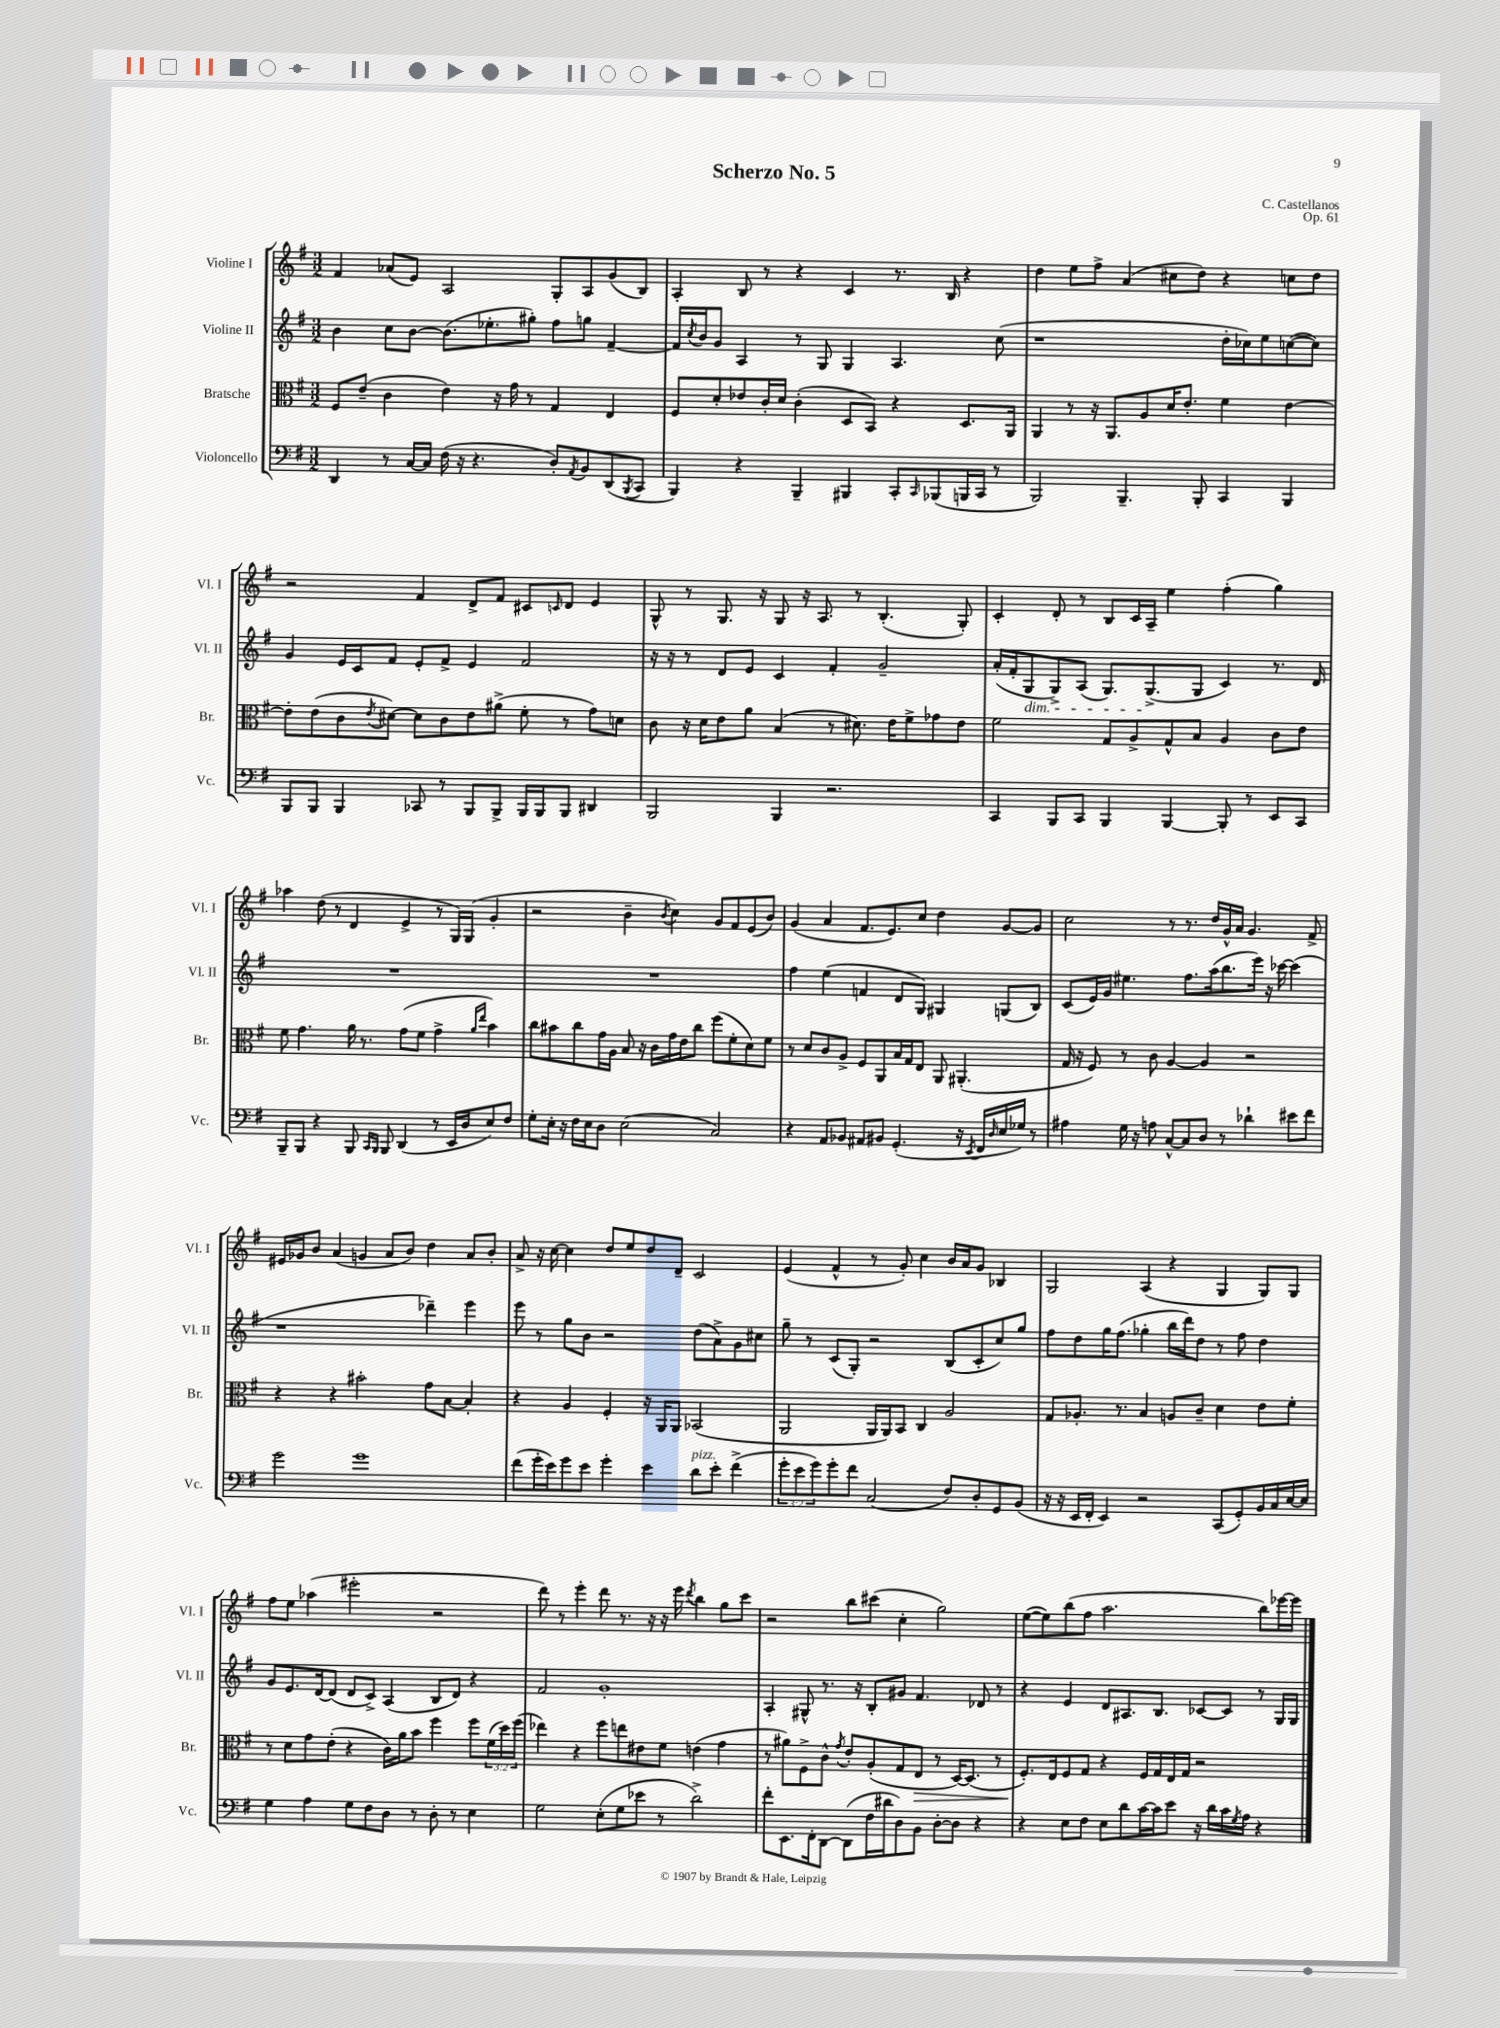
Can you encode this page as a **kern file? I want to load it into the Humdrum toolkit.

**kern	**kern	**kern	**kern
*staff4	*staff3	*staff2	*staff1
*clefF4	*clefC3	*clefG2	*clefG2
*k[f#]	*k[f#]	*k[f#]	*k[f#]
*M3/2	*M3/2	*M3/2	*M3/2
4DD/	8F#/L	4b\	4f#/
.	(8e~/J	.	.
8r	4c\	8cc\L	(8a-/L
[16C/LL	.	[8b\J	8e/J)
16C/]JJ	.	.	.
(16F#\	4e\)	(8.b\]L	2A/
16r	.	.	.
4.r	.	.	.
.	.	8.ee-'\	.
.	16r	.	.
.	16g\	.	.
.	8r	8gg#'\J)	.
8D'/L)	4G/	8ff#\L	8G'/L
8qAA/	.	.	.
8BB/	.	8gg\J	8A/
(8DD/	4E/	[4f#~/	(8g/
8qBBB/	.	.	.
8CC/J	.	.	8B/J)
=	=	=	=
4BBB/)	8F#/L	16f#/]LL	4A'/
.	.	8qcc/	.
.	.	16b/J	.
.	8d'/	8g/J	.
4r	8e-/	4A/	8B/
.	16c'/L	.	8r
.	16d/JJ	.	.
4BBB~/	(4c'\	8r	4r
.	.	8G/	.
4BBB#/	8D/L	4G/	4c/
.	8BB/J)	.	.
8CC'/L	4r	4.A/	8.r
16qqCC/	.	.	.
(8BBB-/	.	.	.
.	.	.	16B/
16BBB/L	8.D/L	.	4r
16CC/JJ	.	.	.
8r	.	(8cc\	.
.	16AA/Jk	.	.
=	=	=	=
2BBB/)	4AA/	1r	4dd\
.	8r	.	8ee\L
.	16r	.	8ff#^\J
.	8.AA/L	.	.
4.BBB~/	.	.	(4a/
.	8A/	.	.
.	16d/K	.	8cc#\L
.	8.e'/J	.	.
8BBB'/	.	.	8dd\J)
4CC/	4f#\	16dd'\LL	4r
.	.	16cc-\J)	.
.	.	8ee\	.
4BBB/	[4e\	([8cc\	8cc\L
.	.	8cc\]J)	8dd\J
=	=	=	=
8BBB/L	8e'\]L	4g/	2r
8BBB/J	(8e\	.	.
4BBB/	8c\	16e/LL	.
.	.	16c/J	.
.	8qe/	.	.
.	[8d#\J)	8f#/J	.
8CC-/	8d#\]L	8e'/L	4f#/
8r	8c\	8f#^/J	.
8BBB/L	8e\	4e/	8d^/L
8BBB^/J	(8a#^\J	.	8f#/J
16BBB/LL	8f#'\	2f#/	8c#/L
16BBB/J	.	.	.
.	.	.	16qqc/
8BBB/J	8r	.	8d/J
4DD#/	8g\L)	.	4e/
.	8d\J	.	.
=	=	=	=
2BBB/	8c\	16r	8G^^/
.	.	16r	.
.	16r	8r	8r
.	16d\LK	.	.
.	8e\	8d/L	8.G/
.	8a\J	8e/J	.
.	.	.	16r
4BBB/	(4B/	4c/	8G/
.	.	.	16r
.	.	.	8.A/
2.r	8r	4f#'/	.
.	8.d#\)	.	8r
.	.	2g~/	(4.B'/
.	16e\LK	.	.
.	8f#^\	.	.
.	8g-\	.	.
.	8e\J	.	8G'/)
=	=	=	=
4CC/	2f#\	(16a'/LL	4c'/
.	.	16f#'/J	.
.	.	8G/	.
8BBB/L	.	8G^/)	8d'/
8CC/J	.	(8A/J	8r
4BBB/	8G/L	8.G/L)	8B/L
.	8A^/	.	16c/L
.	.	(8.G^/	16A~/JJ
[4BBB/	8G^^/	.	4ee\
.	8B/J	8G/J	.
8BBB'/]	4A/	4c/)	(4ff#'\
8r	.	.	.
8EE/L	8c\L	8.r	4gg\)
8CC/J	8e\J	.	.
.	.	16d/	.
=	=	=	=
8BBB~/L	8f#\	1.r	4aa-\
8BBB/J	4.g\	.	.
4r	.	.	(8dd\
.	.	.	8r
8BBB/	16a\	.	4d/
.	8.r	.	.
16qqCC/LL	.	.	.
16qqBBB/JJ	.	.	.
8BBB/	.	.	.
(4DD/	(8g\L	.	4e^/
.	8f#\J	.	.
8r	4g^\	.	8r
16EE/LL	.	.	16G/LL)
16D/J	.	.	(16G/JJ
.	16qqa/LL	.	.
.	16qqee/JJ	.	.
8E/)	4b\)	.	4g'/
8F#/J	.	.	.
=	=	=	=
8G'\L	8cc\L	1.r	2r
16E'\Jk	8b#\	.	.
16r	.	.	.
16F#\LL	8cc\	.	.
16E\J	.	.	.
8D\J	16g\L	.	.
.	16A\JJ	.	.
(2E\	8B/	.	4b~\
.	16r	.	.
.	16c\LL	.	.
.	.	.	8qb/
.	16g\	.	4cc\)
.	16e\J	.	.
.	8cc\J	.	.
2C/)	(8ff#\L	.	8g/L
.	8f#'\	.	8f#/
.	8d\)	.	(8e/
.	8f#\J	.	8b/J)
=	=	=	=
4r	8r	4ff#\	(4g/
.	8d/L	.	.
8AA/L	8c/	(4ee\	4a/
8BB-/J	8A^/J	.	.
8AA#/L	8F#/L	4f/	8.f#/L
8BB#/J	8AA/	.	.
.	.	.	8.e/)
(4.GG'/	16B/L	8d/L	.
.	16G/J	.	.
.	8E/J	8G/J)	8cc/J
.	8AA/	4G#/	4dd\
16r	(4.AA#'/	.	.
8qEE/	.	.	.
16FF#/LL	.	.	.
16qqD/	.	.	.
16E/	.	(8G/L	[8g/L
16G-/JJ)	.	.	.
8r	.	8B/J)	8g/]J
=	=	=	=
4A#\	16G/	(8c/L	2cc\
.	16r	.	.
.	8F#/)	16e/L)	.
.	.	16g/JJ	.
16G\	8r	4.ee#\	.
16r	.	.	.
8A\	8c\	.	.
[8C^^/L	[4A/	.	8r
8C/]	.	8.ff#\L	8.r
8D/J	4A/]	.	.
.	.	(16aa\k	16dd/LL
8r	.	8.bb\	16g^^/
.	.	.	16a/JJ
4d-`\	2r	.	4.g/
.	.	16eee\Jk)	.
.	.	16r	.
.	.	[16ccc-\	.
8e#\L	.	(4ccc-\]	.
8f#\J	.	.	8f#^/
=	=	=	=
2g\	4r	1r	16e#/LL
.	.	.	16g-/J
.	.	.	8b/J
.	4r	.	(4a/
1g	2b#'\	.	4g/
.	.	.	8a/L
.	.	.	8b/J)
.	8g\L	4ddd-~\)	4dd\
.	[8B\J	.	.
.	4B'/]	4eee\	8a/L
.	.	.	8b'/J
=	=	=	=
(8f#\L	4r	8eee\	8a^/
16g'\L	.	8r	16r
16e\J)	.	.	[16cc\
8g\	4A/	8gg\L	4cc\]
8e\J	.	8b\J	.
4g'\	4F#'/	2r	8dd/L
.	.	.	8ee/
4e\	16r	.	8dd/
.	16AA/LK	.	.
.	8AA/J	.	8d~/J
8d\L	(2BB-/	(8dd\L	2c/
8e'\J	.	8a^\)	.
(4f#^\	.	8g\	.
.	.	8cc#\J	.
=	=	=	=
12g'\L	2AA/	8gg~\	(4e/
12e\	.	.	.
.	.	8r	.
12g\)	.	.	.
8g'\	.	(8c/L	4f#^^/
8f#\J	.	8G'/J)	.
(2C/	16AA/LL	2r	8r
.	16AA/J)	.	.
.	8BB/J	.	8g'/)
.	4C/	.	4cc\
8F#/L)	2A/	(8B/L	16b/LL
.	.	.	16a/J
8D'/	.	8c'/	8g/J
8GG/	.	8cc/)	4B-/
(8BB/J	.	8gg/J	.
=	=	=	=
16r	8G/L	8ff#\L	2G/
16r	.	.	.
16EE/LL	8.A-'/J	8dd\	.
16FF#'/JJ	.	.	.
4EE/)	.	16gg\K	.
.	8.r	(8.ff#\J	.
2r	4B/	4gg-'\	(4A/
.	8A/L	16bb\LL	4r
.	.	16ddd\J)	.
.	8c~/J	8dd\J	.
(8CC/L	4d\	8r	4G/
8GG'/)	.	8ff#\	.
16BB/L	8e\L	4dd\	8G/L)
16C/	.	.	.
[16E/	8f#'\J	.	8G/J
16E/]JJ	.	.	.
=	=	=	=
4G\	8r	8g/L	8ff#\L
.	8d\L	8.e/	8ee\J
4A\	8g\	.	(4aa-\
.	.	[16d/k	.
.	(8e'\J	(8d/]J	.
8G\L	4r	8d/L	2eee#'\
8F#\	.	8c^/J)	.
8D\J	16c\LL)	(4A/	.
.	16a\J	.	.
8r	8b\J	.	.
8D'\	4ff#\	8B/L	2r
8r	.	8d/J)	.
4E\	8ff#\L	4r	.
.	(24f#\L	.	.
.	24dd\)	.	.
.	(24ff#\JJ	.	.
=	=	=	=
2G\	4ee-\)	2f#/	8ddd\)
.	.	.	8r
.	4r	.	4eee'\
(8E'\L	8ff#\L	1g'	8ddd\
8G\	8ee\	.	8.r
8e-\J	8e#\	.	.
.	.	.	16r
8r	8f#\J	.	16r
.	.	.	16eee\
.	.	.	8qddd/
2d^\)	(4e\	.	4bb\
.	4g\	.	8gg\L
.	.	.	8ccc\J
=	=	=	=
8f#'\L	8r	4A'/	2r
8.EE\	8a#\L)	.	.
.	8F#^\	8G#^^/	.
16FF#'\k	.	.	.
[8DD\J	8c^^\J	8.r	.
.	8qg/	.	.
(8DD\]L	8e'/L	.	8bb\L
.	.	16r	.
16F#\L	(8A'/	8B'/L	(8ccc#\J
16d#\J	.	.	.
8D\)	8G/	8g#/J	4cc'\
8BB\J	8E/J	4.f#/	.
[8D'\L	8r	.	2gg\)
8D\]J	[16D/LK)	.	.
.	(8.D/]J	.	.
4r	.	8d-/	.
.	8r	8r	.
=	=	=	=
4r	8.F#'/L)	4r	([8ee\L
.	.	.	8ee\])
.	16E/k	.	.
8E\L	8F#/	4e/	(8bb\
8F#\J	8G/J	.	8ff#\J
8E\L	4r	8d/L	2.aa\
8d\	.	8.A#/	.
[16c\L	16F#/LL	.	.
16c\]J	16G/	8.B/J	.
8e\J	16E/	.	.
.	16G/JJ	.	.
16r	2r	[8c-/L	.
16d\LL	.	.	.
16c\	.	8c-/]J	.
8qG/	.	.	.
16A\JJ	.	.	.
4r	.	8r	8bb\L)
.	.	16G/LL	[16eee-\L
.	.	16G/JJ	16eee-\]JJ
==	==	==	==
*-	*-	*-	*-
